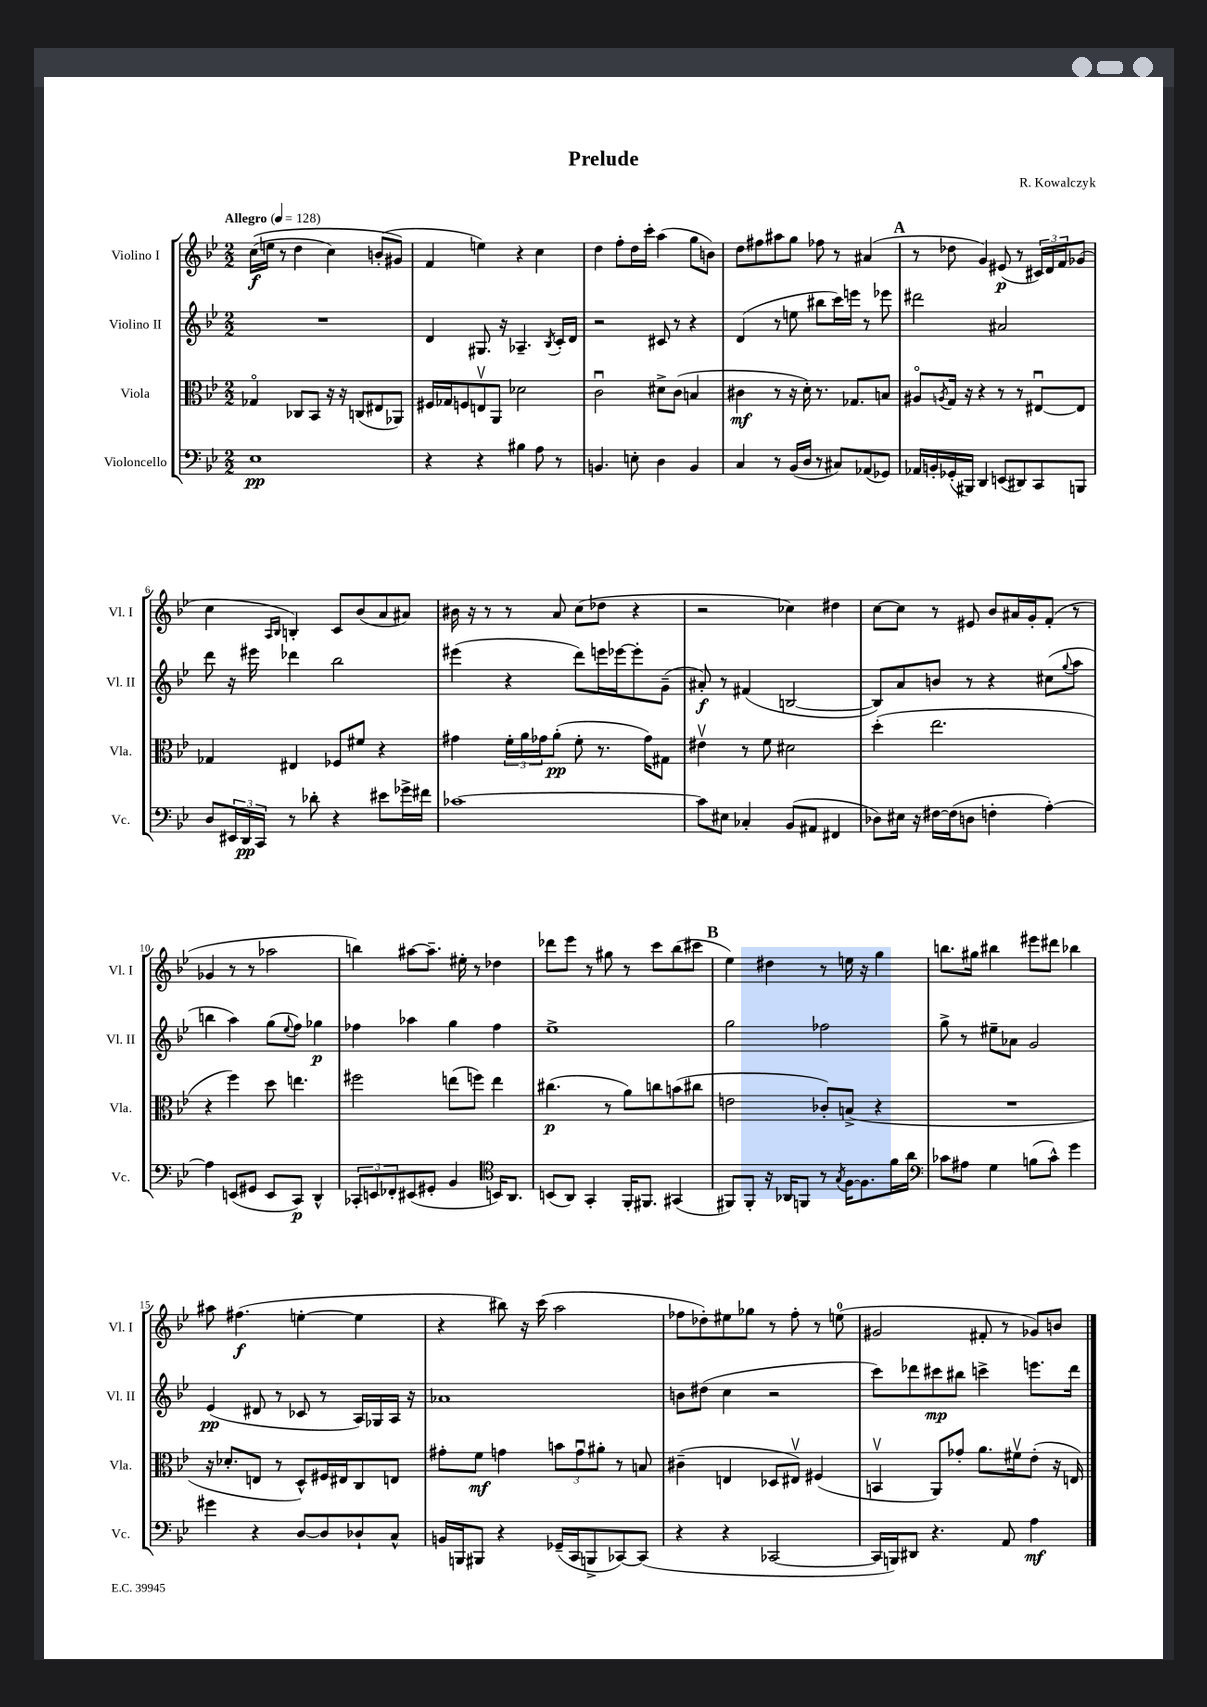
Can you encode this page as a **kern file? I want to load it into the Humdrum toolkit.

**kern	**kern	**kern	**kern
*staff4	*staff3	*staff2	*staff1
*clefF4	*clefC3	*clefG2	*clefG2
*k[b-e-]	*k[b-e-]	*k[b-e-]	*k[b-e-]
*M2/2	*M2/2	*M2/2	*M2/2
*MM128	*MM128	*MM128	*MM128
1E-	4G-o/	1r	&((16cc\LL
.	.	.	16ee\JJ
.	.	.	8r
.	8C-/L	.	4dd\
.	8BB-/J	.	.
.	16r	.	4cc\)
.	16r	.	.
.	(8C/L	.	.
.	8E#/	.	(8b'/L
.	8AA-/J)	.	8g#/J&)
=	=	=	=
4r	16F#/LL	4d/	4f/
.	16G-/J	.	.
.	8F/	.	.
4r	8Ev/	8.G#/	4ee\)
.	8AA/J	.	.
.	.	16r	.
4B#\	2d-\	4.A-~/	4r
8A\	.	.	4cc\
.	.	8qB-/	.
8r	.	16c'/LL	.
.	.	16d/JJ	.
=	=	=	=
4.BB/	2cu\	2r	4dd\
.	.	.	8ff'\L
8E'\	.	.	16dd\L
.	.	.	16ccc'\JJ
4D\	8d#^\L	8c#/	(4aa\
.	(8c\J	8r	.
4BB/	4B/	4r	8gg\L
.	.	.	8b\J)
=	=	=	=
4C/	4c#\	(4d/	8dd\L
.	.	.	8ff#\
8r	8r	8r	8aa#\
(16BB-/LL	16r	8ee\	8gg\J
16D/JJ	16d'\)	.	.
8r	8.r	8bb#\L	8ff-\
8C#/L)	.	16ccc\L)	8r
.	8.G-/L	16eee\JJ	.
(8AA-/	.	8r	(4a#/
8GG-/J)	8B/J	8eee-\	.
=	=	=	=
16AA-/LL	8A#o/L	2ddd#\	8r
16BB'/	.	.	.
.	8qA/	.	.
(16GG-'/	16G/Jk	.	8dd-\
16BBB#/JJ)	16r	.	.
4DD/	4r	.	4g/)
(8EE/L	8r	2a#/	(8e#/
8DD#/)	8r	.	8r
8CC/	[8E#u/L	.	24c#/LL)
.	.	.	24d/
.	.	.	24f/J
8BBB/J	8E#/]J	.	(8g-/J
=	=	=	=
8D/L	4G-/	8ddd\	4cc\
24EE#/L	.	16r	.
24DD/	.	.	.
.	.	16eee#\	.
24CC/JJ	.	.	.
.	.	.	16qqA/LL
.	.	.	16qqB-/JJ
8r	4E#/	4ddd-\	4B'/)
8d-'\	.	.	.
4r	8F-/L	2bb-\	8c/L
.	8f#/J	.	(8b-/
8e#\L	4r	.	8a/
16g-^\L	.	.	8a#/J)
16f#\JJ	.	.	.
=	=	=	=
[1c-	4g#\	(4eee#\	16b#\
.	.	.	16r
.	.	.	8r
.	24f'\LL	4r	8r
.	24a\	.	.
.	24g-\J	.	.
.	(8a'\J	.	8a/
.	8f'\	8ddd\L)	(8cc\L
.	8.r	16eee\L	8dd-\J
.	.	[16eee-\J	.
.	.	8eee-'\]	4r
.	16g-\LK)	.	.
.	8G#\J	(8g~\J	.
=	=	=	=
8c-\]L	4e#v\	8a#'/)	2r
8E#\J	.	8r	.
4C-'/	8r	(4f#/	.
.	8f\	.	.
(8BB-/L	2d#\	[2B/	4cc-\)
8AA#/J	.	.	.
4FF#/	.	.	4dd#\
=	=	=	=
8D-\L)	(4dd'\	8B/]L)	[8cc\L
16E#\Jk	.	8a/	8cc\]J
16r	.	.	.
[16F#\LL	2.ee-\	8b/J	8r
(16F#\]J	.	.	.
8D\J	.	8r	8e#/
4F'\	.	4r	8b-/L
.	.	.	16a#/L
.	.	.	16g'/J
[4A'\)	.	(8cc#\L	(8f'/J
.	.	8qqgg/	.
.	.	8aa\J	8r
=	=	=	=
4A\]	4r	4bb\	4g-/
(8EE/L	4ff\)	4aa\)	8r
8GG#/J	.	.	8r
8EE/L	8dd\	(8gg\L	2aa-\
.	.	8qqee-/	.
8CC/J)	4.ee\	8ff\J)	.
4DD^^/	.	4gg-\	.
=	=	=	=
12CC-'/L	2ff#\	4ff-\	4bb\)
12EE/	.	.	.
12FF-'/	.	.	.
(8EE#/	.	4aa-\	[8aa#\L
8GG#'/J	.	.	8.aa#~\]J
4BB-/	(8ee\L	4gg\	.
.	.	.	16ee#'\
.	8ff\J)	.	8r
*clefC4	*	*	*
16BB/LK)	4ee\	4ff-\	4dd-\
8.AA/J	.	.	.
=	=	=	=
(8BB/L	(4.cc#\	1ee-^	8ddd-\L
8AA/J)	.	.	8eee-\J
4GG'/	.	.	8r
.	8r	.	8gg#\
16FF'/LK	8a\L)	.	8r
8.FF#/J	.	.	.
.	8cc\	.	8ccc\L
(4GG#/	(8b\	.	(8bb-\
.	8cc#\J	.	8ccc#\J
=	=	=	=
8FF#/L)	2e\	2gg\	4ee-\)
8FF#'/J	.	.	.
16r	.	.	4dd#\
16AA-/LK	.	.	.
8FF/J	.	.	.
8r	8c-'/L)	2ff-\	8r
8qG/	.	.	.
[16F\LK	(8B^/J	.	16ee\
8.F\]	.	.	16r
.	4r	.	4gg\
16f\L	.	.	.
16a\JJ	.	.	.
=	=	=	=
*clefF4	*	*	*
8c-\L	1r	8gg^\	8.bb\L
8A#\J	.	8r	.
.	.	.	16gg#\Jk
4G\	.	8ee#~\L	4bb#\
.	.	8a-\J	.
(8B\L	.	2g/	8eee#\L
8c-^^\J)	.	.	8ddd#\J
4g\	.	.	4bb-\
=	=	=	=
4g#\	16r	(4e-/	8aa#\
.	8.d-'/L	.	.
.	.	.	(4.ff#\
4r	8E/J	8d#/	.
.	8r	8r	.
[8D/L	8D^^/L)	8c-/	[4ee'\
8D/]	16F#/L	8r	.
.	16E#/J	.	.
8D-`/	8C/	16A/LL)	4ee\]
.	.	16G-/	.
8C^^/J	8E/J	16A/JJ	.
.	.	16r	.
=	=	=	=
16BB/LL	8g#'\L	1a-	4r
16BBB/J	.	.	.
8BBB#/J	8f\J	.	.
4r	4g\	.	8bb#\)
.	.	.	16r
.	.	.	(16ccc\
(16GG-~/LL	12b\L	.	2aa\
16CC/J	.	.	.
.	12gu\	.	.
8BBB^/	.	.	.
.	12a#'\J	.	.
[8CC-/)	8r	.	.
(8CC-/]J	8B/	.	.
=	=	=	=
4r	(4c#~\	8b\L	8ff-\L
.	.	(8dd#\J	8dd-'\)
4r	4E/	4cc\	8ee#\
.	.	.	8gg-\J
[2CC-/	8D-/L	2r	8r
.	8E#v/J)	.	8ff-'\
.	(4F#/	.	8r
.	.	.	(8ee\
=	=	=	=
16CC-/]LL	4BBv/	8ccc\L)	2g#/
16BBB/J)	.	.	.
8DD#/J	.	8ddd-\	.
4.r	8AA/L)	8ccc#\	.
.	8g-'/J	8bb#\J	.
.	8.a\L	4ccc^\	8f#'/
8AA/	.	.	8r
.	16f#v\k	.	.
4A\	(8e-'\J	8.eee\L	8g-/L)
.	16r	.	8b/J
.	16E/)	16ddd-\Jk	.
==	==	==	==
*-	*-	*-	*-
